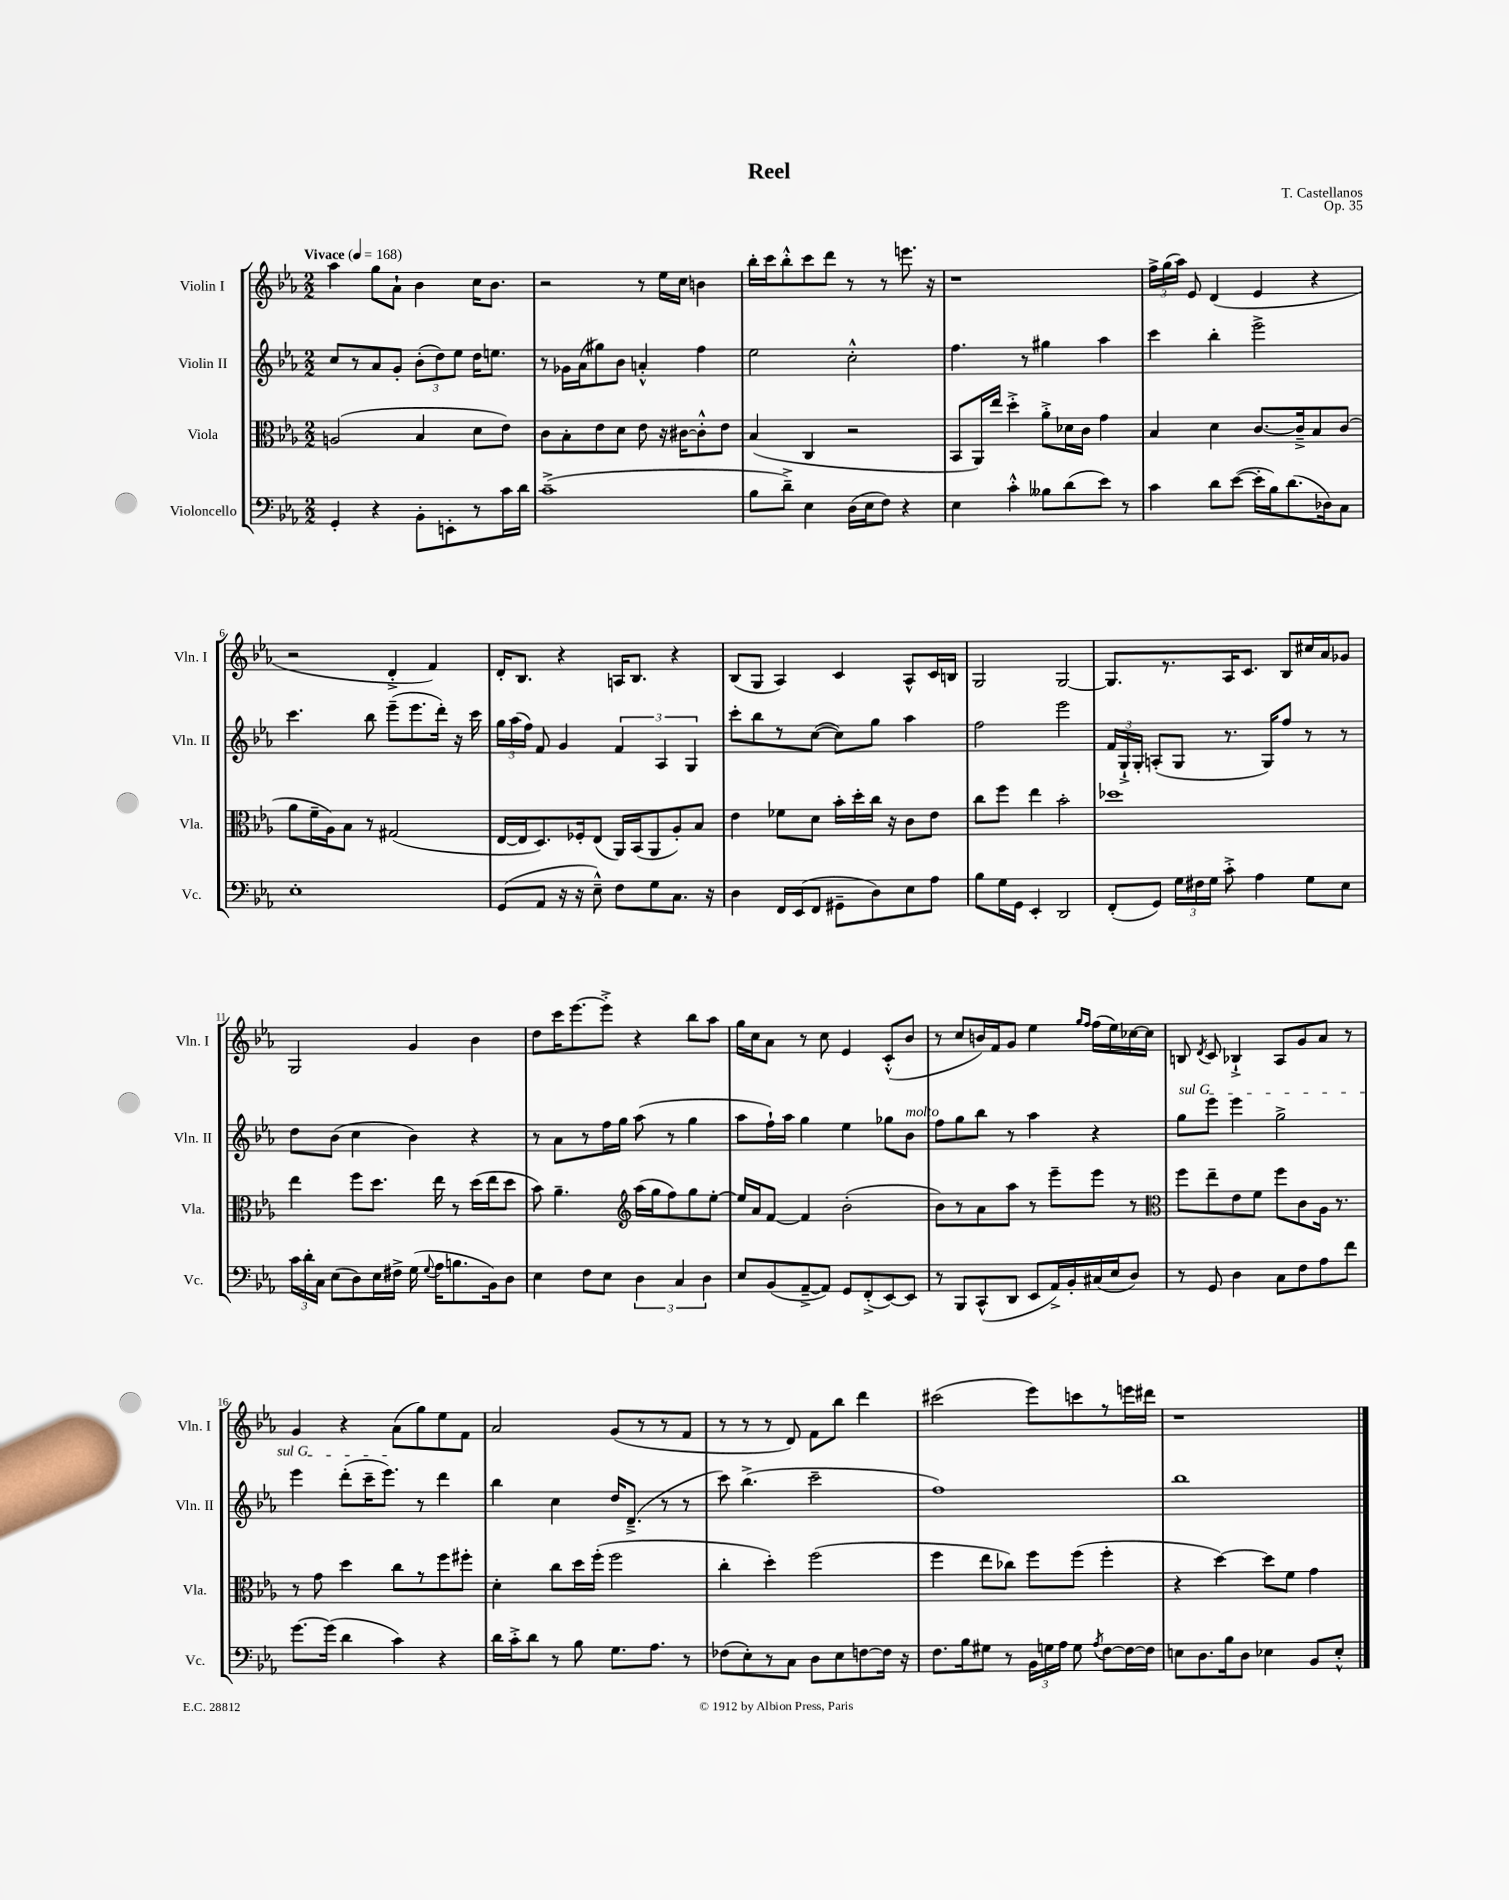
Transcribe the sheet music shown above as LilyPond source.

\header { title = "Reel" composer = "T. Castellanos" opus = "Op. 35" }
<<
\new StaffGroup <<
\new Staff = "s0" \with { instrumentName = "Violin I" shortInstrumentName = "Vln. I" } {
    \clef treble \key ees \major \numericTimeSignature \time 2/2 \tempo "Vivace" 4 = 168
    \autoBeamOff aes''4 g''8[ aes'8]-! bes'4 c''16[ bes'8.] |
    r2 r8 ees''16[ c''16] b'4 |
    bes''16[-. c'''16 bes''8-.-^ c'''8 d'''8] r8 r8 e'''8. r16 |
    r1 |
    \tuplet 3/2 { f''16[-> g''16( aes''16]) } ees'8 d'4( ees'4 r4 |
    r2 d'4-.-> f'4) |
    d'16[-. bes8.] r4 a16[ bes8.] r4 |
    bes8[( g8] aes4) c'4 aes8[-^ c'16 b16] |
    g2 g2~ |
    g8.[ r8. aes16 c'8.] bes8[ cis''16 aes'16 ges'8] |
    g2 g'4 bes'4 |
    d''8[ c'''16 ees'''8.~ ees'''8]-.-> r4 bes''8[ aes''8] |
    g''16[ c''16 aes'8] r8 c''8 ees'4 c'8[-.-^( bes'8] |
    r8 c''8[ b'16) f'16 g'8] ees''4 \grace { g''16[ f''16] } f''16[( ees''16) ces''16~ ces''16] |
    b8 \acciaccatura { d'8 } c'8 bes4-!-> aes8[ g'8 aes'8] r8 |
    g'4 r4 aes'8[( g''8) ees''8 f'8] |
    aes'2 g'8[( r8 r8 f'8] |
    r8 r8 r8 d'8) f'8[ bes''8] d'''4 |
    cis'''2( ees'''8[) c'''8 r8 e'''16 dis'''16] |
    r1 \bar "|." |
}
\new Staff = "s1" \with { instrumentName = "Violin II" shortInstrumentName = "Vln. II" } {
    \clef treble \key ees \major \numericTimeSignature \time 2/2
    \autoBeamOff c''8[ r8 aes'8 g'8]-. \tuplet 3/2 { bes'8[-.( d''8) ees''8] } d''16[ e''8.] |
    r8 ges'16[ aes'16( gis''8) bes'8] a'4-.-^ f''4 |
    ees''2 c''2-.-^ |
    f''4. r8 gis''4 aes''4 |
    c'''4 bes''4-. ees'''2-> |
    c'''4. bes''8 ees'''8[--( ees'''8. d'''16]-.) r16 c'''16 |
    \tuplet 3/2 { g''16[ aes''16( f''16]) } f'8 g'4 \tuplet 3/2 { f'4 aes4 g4 } |
    c'''8[-. bes''8 r8 c''8]~( c''8[) g''8] aes''4 |
    f''2 ees'''2 |
    \tuplet 3/2 { f'16[ g16-!-> g16]-. } a8[-.( g8] r8. g16[) f''8] r8 r8 |
    d''8[ bes'8]( c''4 bes'4) r4 |
    r8 aes'8[ r8 f''16 g''16] aes''8( r8 g''4 |
    aes''8[ f''16-!) aes''16] g''4 ees''4 ges''8[ bes'8]^\markup { \italic "molto" } |
    f''8[ g''8 bes''8] r8 aes''4 r4 |
    \once \override TextSpanner.bound-details.left.text = \markup { \italic "sul G" } g''8[\startTextSpan ees'''8] ees'''4 g''2-> |
    ees'''4 d'''8[-.( c'''16-- ees'''8.]\stopTextSpan) r8 d'''4 |
    bes''4 c''4 d''16[ d'8.]--->( r8 r8 |
    c'''8) bes''4.->( c'''2-- |
    f''1) |
    bes''1 \bar "|." |
}
\new Staff = "s2" \with { instrumentName = "Viola" shortInstrumentName = "Vla." } {
    \clef alto \key ees \major \numericTimeSignature \time 2/2
    \autoBeamOff a2( bes4 d'8[ ees'8]) |
    c'8[ bes8-. ees'8 d'8] ees'8 r16 cis'16[~ cis'8-.-^ ees'8] |
    bes4( c4 r2 |
    bes,8[ aes,16) ees''16] d''4-.-> aes'8[-.-> des'16 c'16] g'4 |
    bes4 d'4 c'8.[~ c'16---> bes8 c'8]( |
    aes'8[ f'16-- aes16) bes8] r8 gis2( |
    ees16[~ ees16 d8.) fes16-. ees8]( aes,16[) bes,16( aes,8 aes8-.) bes8] |
    ees'4 fes'8[ d'8] bes'16[-. d''16-. c''16] r16 c'8[ ees'8] |
    c''8[ f''8] ees''4 bes'2-. |
    des''1 |
    ees''4 f''8[ d''8.] ees''16 r8 d''16[( ees''16 d''8] |
    bes'8) aes'4.-- \clef treble aes''16[( g''16 f''8) g''8 ees''8]~-. |
    ees''16[ aes'16 f'8]~ f'4 bes'2-.( |
    bes'8[) r8 aes'8 aes''8] r8 ees'''8[-- ees'''8] r8 |
    \clef alto f''8[ ees''8-- ees'8 f'8] f''8[ c'8 aes16] r8. |
    r8 g'8 d''4 c''8[ r8 f''8 fis''8]-. |
    d'4-. c''8[ d''16 f''16]-.( f''2 |
    c''4-. d''4-.) f''2( |
    f''4 ees''8[ ces''8]) f''8[ f''8]( f''4-. |
    r4 d''4~) d''8[ f'8] g'4 \bar "|." |
}
\new Staff = "s3" \with { instrumentName = "Violoncello" shortInstrumentName = "Vc." } {
    \clef bass \key ees \major \numericTimeSignature \time 2/2
    \autoBeamOff g,4-. r4 bes,8[-. e,8-. r8 c'16 d'16] |
    c'1--->( |
    bes8[ d'8]--->) ees4 d16[( ees16 f8]) r4 |
    ees4 c'4-.-^ beses8[ d'8( ees'8]) r8 |
    c'4 d'8[ ees'8]~( ees'16[-. bes16) d'8.( des16) c8] |
    ees1-. |
    g,8[( aes,8] r16 r16 ees8---^) f8[ g8 c8.] r16 |
    d4 f,16[ ees,16( f,8] gis,8[-- d8) ees8 aes8] |
    bes8[ g16 g,16] ees,4-. d,2 |
    f,8[-.( g,8]) \tuplet 3/2 { g16[ fis16 g16] } c'8-.-> aes4 g8[ ees8] |
    \tuplet 3/2 { c'16[ d'16-. c16] } ees8[( d8) ees16 fis16]-> g16( \appoggiatura { g8 } aes16[ b8. bes,16) d8] |
    ees4 f8[ ees8] \tuplet 3/2 { d4 c4 d4 } |
    ees8[ bes,8( aes,8~---> aes,8]) g,8[ f,8-.->( ees,8~) ees,8] |
    r8 bes,,8[ c,8-^( d,8] ees,8[ aes,16->) bes,16-. cis16( ees16 d8]) |
    r8 g,8 d4 c8[ f8 aes8 f'8] |
    g'8.[~ g'16]( d'4 c'4) r4 |
    d'16[ c'16-.-> d'8] r8 bes8 g8.[ aes8.] r8 |
    fes8[( ees8-.) r8 c8] d8[ ees8 f8~ f16] r16 |
    f8.[ bes16 gis8] r8 \tuplet 3/2 { bes,16[ g16 aes16] } g8 \acciaccatura { aes8 } f8[~ f16~ f16] |
    e8[ d8. bes16 d8] ees4 bes,8[ ees8]-.-^ \bar "|." |
}
>>
>>
